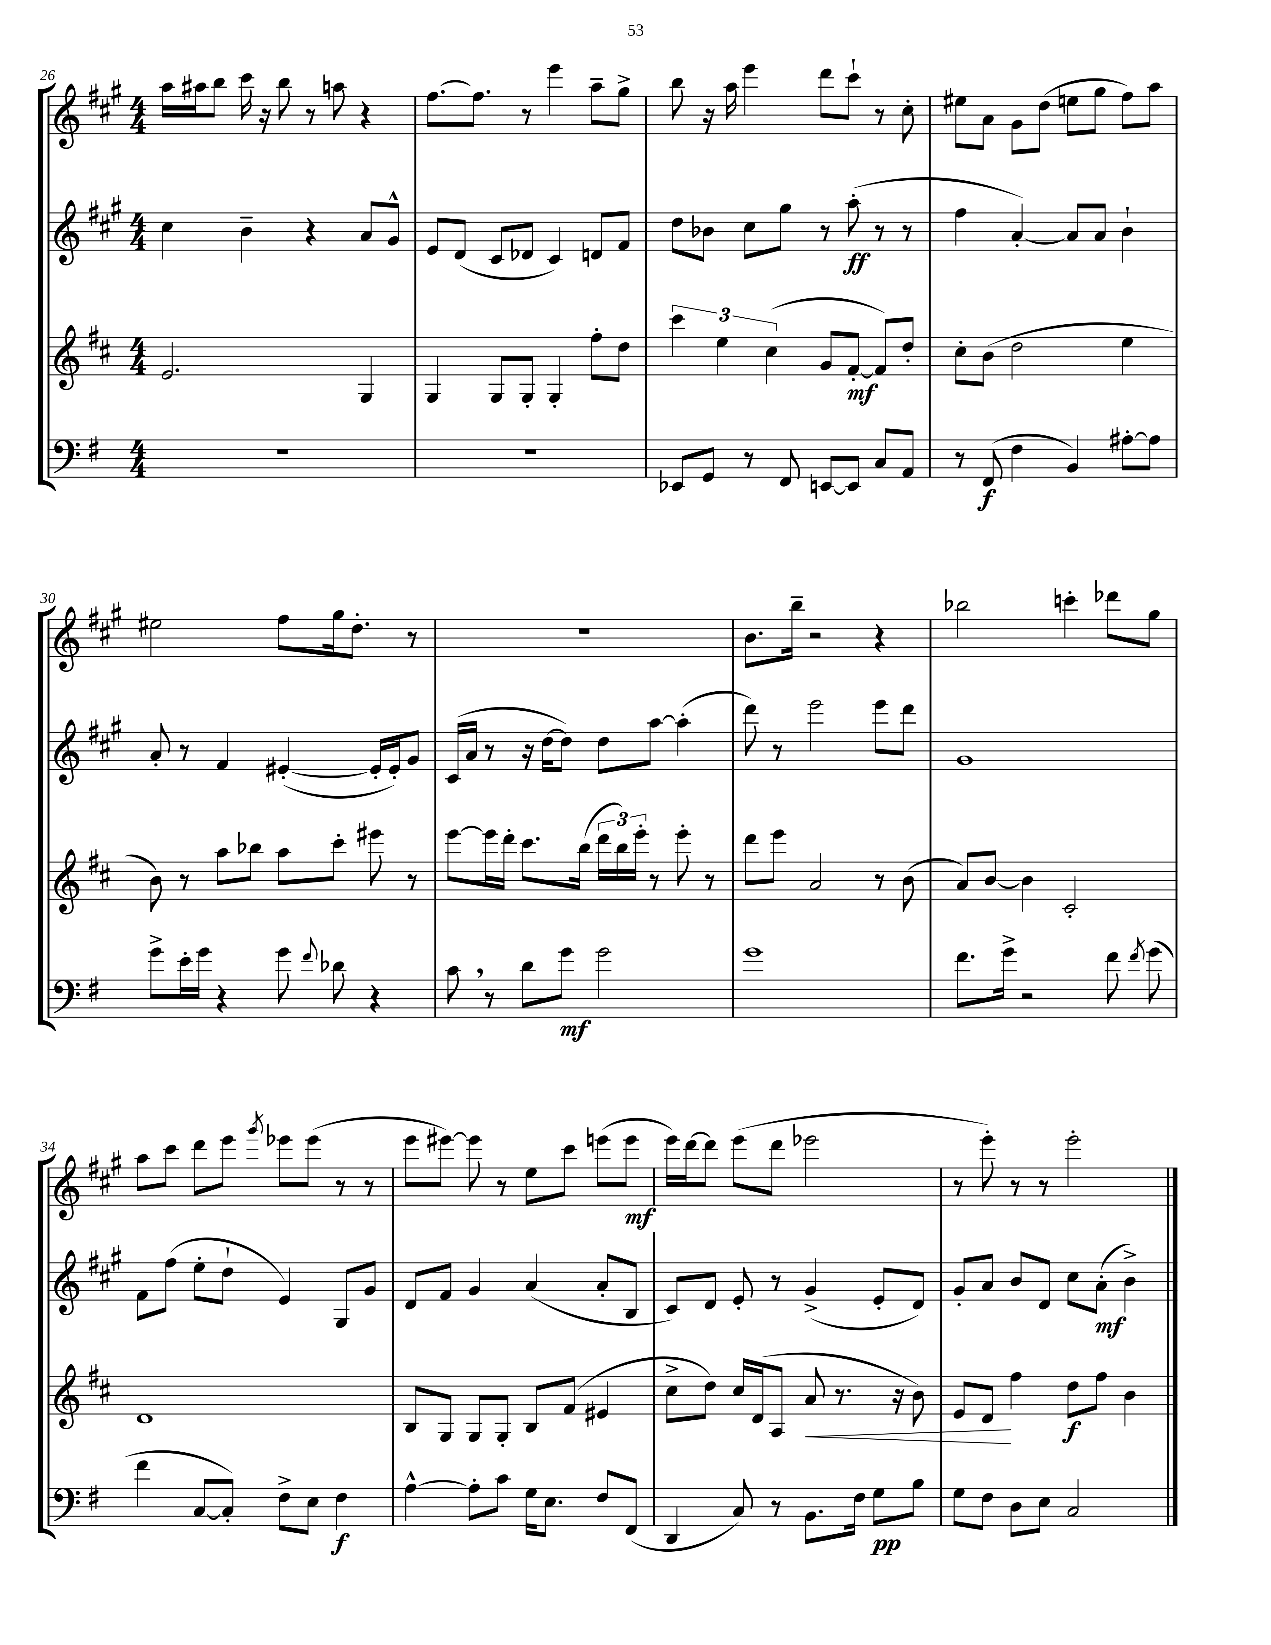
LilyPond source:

<<
\new StaffGroup <<
\new Staff = "s0" {
    \clef treble \key a \major \numericTimeSignature \time 4/4
    \autoBeamOff a''16[ ais''16 b''8] cis'''16 r16 b''8 r8 a''8 r4 |
    fis''8.[~ fis''8.] r8 e'''4 a''8[-- gis''8]-> |
    b''8 r16 a''16 e'''4 d'''8[ cis'''8]-! r8 cis''8-. |
    eis''8[ a'8] gis'8[ d''8]( e''8[ gis''8] fis''8[) a''8] |
    eis''2 fis''8[ gis''16 d''8.]-. r8 |
    R1 |
    b'8.[ b''16]-- r2 r4 |
    bes''2 c'''4-. des'''8[ gis''8] |
    a''8[ cis'''8] d'''8[ e'''8] \acciaccatura { gis'''8 } ees'''8[ ees'''8]( r8 r8 |
    e'''8[ eis'''8]~) eis'''8 r8 e''8[ cis'''8] e'''8[( e'''8]\mf |
    e'''16[) d'''16~ d'''8] e'''8[( d'''8] ees'''2 |
    r8 e'''8-.) r8 r8 e'''2-. \bar "|." |
}
\new Staff = "s1" {
    \clef treble \key a \major \numericTimeSignature \time 4/4
    \autoBeamOff cis''4 b'4-- r4 a'8[ gis'8]-^ |
    e'8[ d'8]( cis'8[ des'8] cis'4) d'8[ fis'8] |
    d''8[ bes'8] cis''8[ gis''8] r8 a''8-.\ff( r8 r8 |
    fis''4 a'4~-.) a'8[ a'8] b'4-! |
    a'8-. r8 fis'4 eis'4~-.( eis'16[-. eis'16-.) gis'8] |
    cis'16[( a'16] r8 r16 d''16[~ d''8]) d''8[ a''8]~ a''4-.( |
    d'''8) r8 e'''2 e'''8[ d'''8] |
    gis'1 |
    fis'8[ fis''8]( e''8[-. d''8]-! e'4) gis8[ gis'8] |
    d'8[ fis'8] gis'4 a'4( a'8[-. b8] |
    cis'8[) d'8] e'8-. r8 gis'4->( e'8[-. d'8]) |
    gis'8[-. a'8] b'8[ d'8] cis''8[ a'8]-.\mf( b'4->) \bar "|." |
}
\new Staff = "s2" {
    \clef treble \key d \major \numericTimeSignature \time 4/4
    \autoBeamOff e'2. g4 |
    g4 g8[ g8]-. g4-. fis''8[-. d''8] |
    \tuplet 3/2 { cis'''4 e''4 cis''4( } g'8[ fis'8]~-.\mf fis'8[) d''8]-. |
    cis''8[-. b'8]( d''2 e''4 |
    b'8) r8 a''8[ bes''8] a''8[ cis'''8]-. eis'''8 r8 |
    e'''8[~ e'''16 d'''16]-. cis'''8.[ b''16]( \tuplet 3/2 { d'''16[ b''16) e'''16]-. } r8 e'''8-. r8 |
    d'''8[ e'''8] a'2 r8 b'8( |
    a'8[) b'8]~ b'4 cis'2-. |
    d'1 |
    b8[ g8] g8[ g8]-. b8[ fis'8]( eis'4 |
    cis''8[-> d''8]) cis''16[ d'16( a8] a'8\< r8. r16 b'8) |
    e'8[ d'8]\! fis''4 d''8[\f fis''8] b'4 \bar "|." |
}
\new Staff = "s3" {
    \clef bass \key g \major \numericTimeSignature \time 4/4
    \autoBeamOff R1 |
    R1 |
    ees,8[ g,8] r8 fis,8 e,8[~ e,8] c8[ a,8] |
    r8 fis,8\f( fis4 b,4) ais8[~-. ais8] |
    g'8[-> e'16-. g'16] r4 g'8 \appoggiatura { fis'8 } des'8 r4 |
    c'8 \breathe r8 d'8[ g'8]\mf g'2 |
    g'1 |
    fis'8.[ g'16]-> r2 fis'8 \acciaccatura { fis'8 } g'8( |
    fis'4 c8[~ c8]-.) fis8[-> e8] fis4\f |
    a4~-^ a8[-. c'8] g16[ e8.] fis8[ fis,8]( |
    d,4 c8) r8 b,8.[ fis16] g8[\pp b8] |
    g8[ fis8] d8[ e8] c2 \bar "|." |
}
>>
>>
\layout { \context { \Score currentBarNumber = #26 } }
